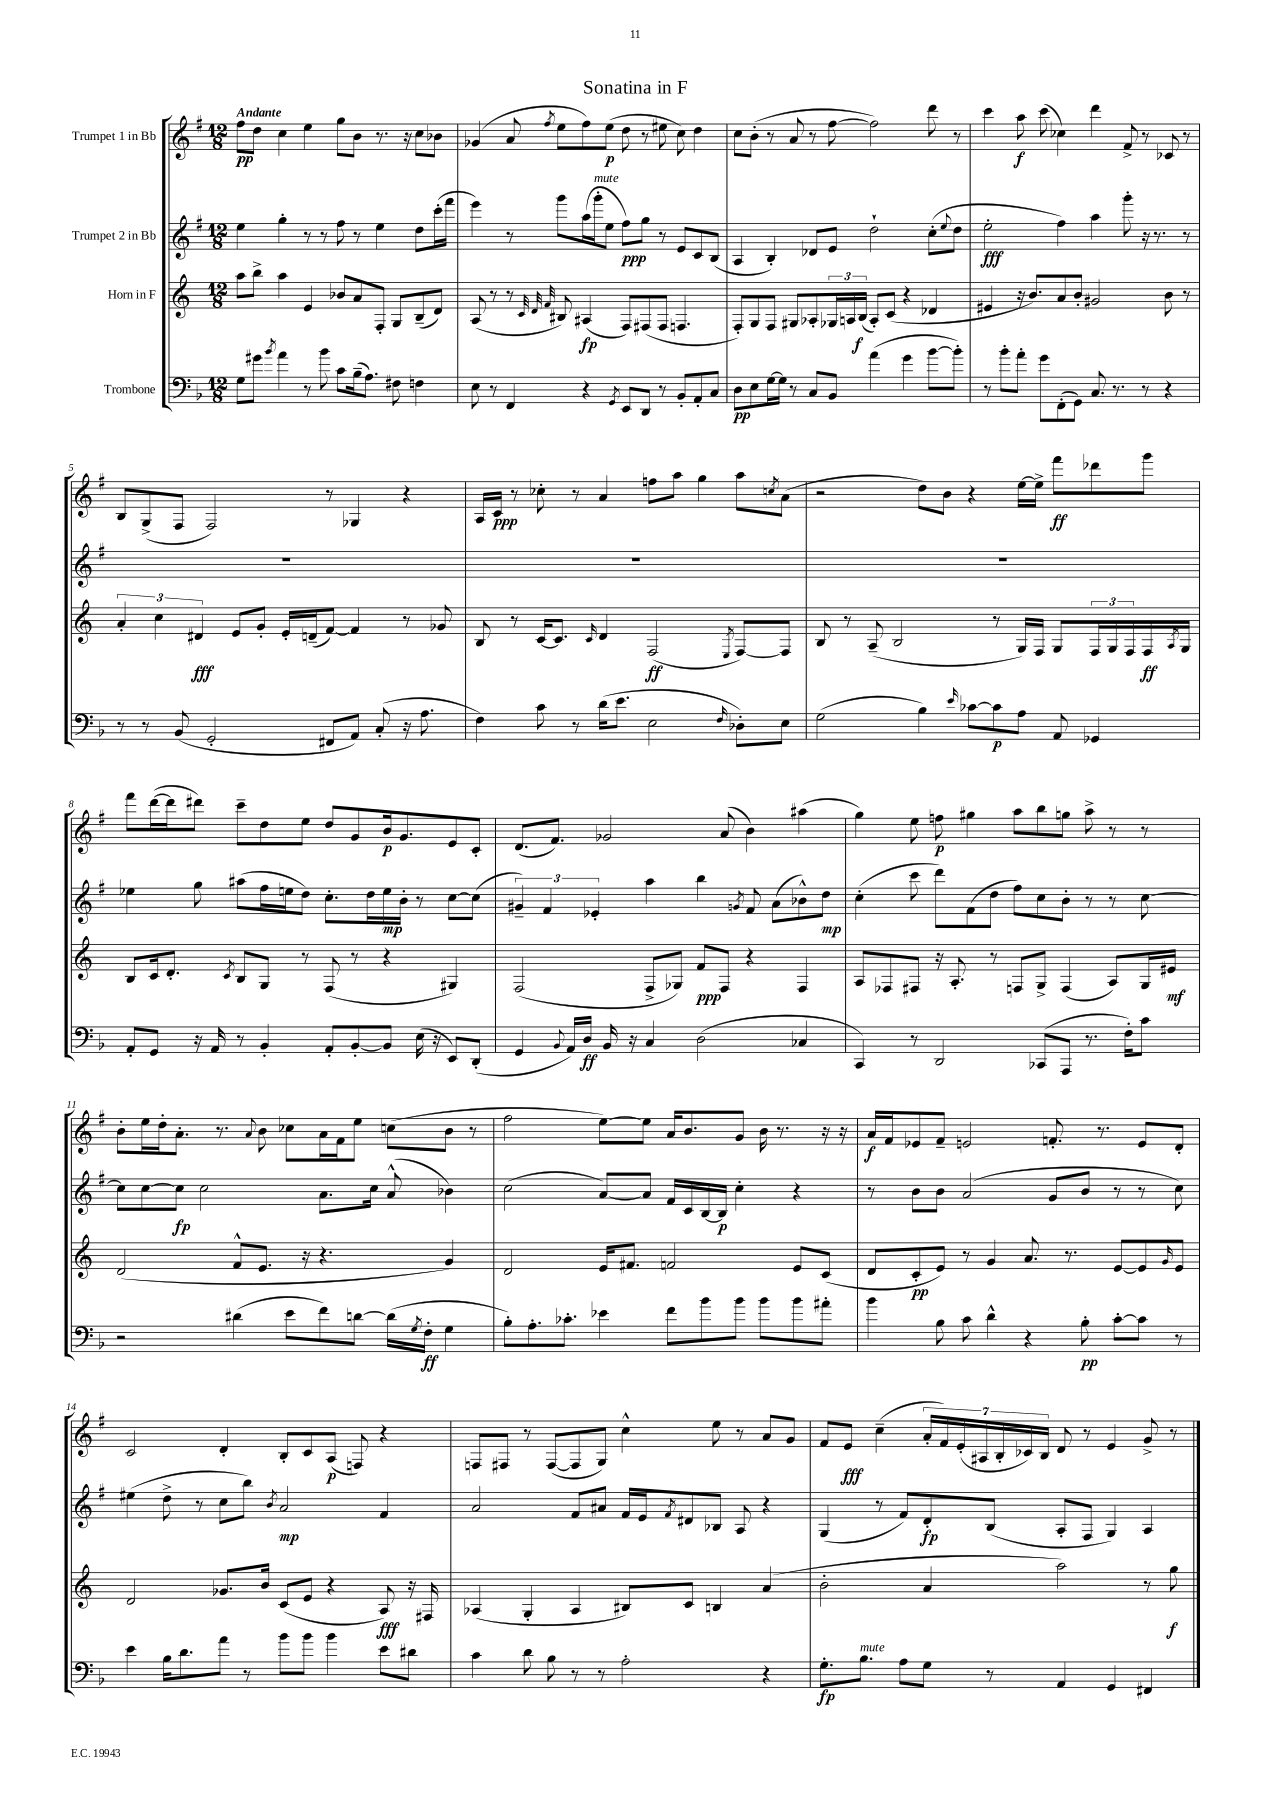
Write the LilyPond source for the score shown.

\header { title = "Sonatina in F" }
<<
\new StaffGroup <<
\new Staff = "s0" \with { instrumentName = "Trumpet 1 in Bb" } {
    \clef treble \key g \major \numericTimeSignature \time 12/8 \tempo "Andante"
    fis''8\pp d''8 c''4 e''4 g''8 b'8 r8. r16 c''8 bes'8 |
    ges'4( a'8 \acciaccatura { fis''8 } e''8 fis''8) e''8\p( d''8 r8 eis''8 c''8) d''4 |
    c''8 b'8-.( r8 a'8 r8 fis''8~ fis''2) d'''8 r8 |
    c'''4 a''8\f c'''8( ces''4) d'''4 fis'8-> r8 ces'8 r8 |
    b8 g8->( fis8 fis2) r8 ges4 r4 |
    a16 c'16\ppp r8 ces''8-. r8 a'4 f''8 a''8 g''4 a''8 \acciaccatura { c''8 } a'8( |
    r2 d''8) b'8 r4 e''16~ e''16-> fis'''8\ff des'''8 g'''8 |
    fis'''8 d'''16~( d'''16 dis'''8) c'''8-- d''8 e''8 d''8 g'8 b'16\p g'8. e'8 c'8-. |
    d'8.( fis'8.) ges'2 a'8( b'4) ais''4( |
    g''4) e''8 f''8\p gis''4 a''8 b''8 g''8 a''8-> r8 r8 |
    b'8-. e''16 d''16-. a'8.-. r8. \appoggiatura { a'8 } b'8 ces''8 a'16 fis'16 e''8 c''8( b'8 r8 |
    fis''2 e''8~) e''8 a'16 b'8. g'8 b'16 r8. r16 r16 |
    a'16\f fis'16 ees'8 fis'8-- e'2 f'8.-. r8. e'8 d'8-. |
    c'2 d'4-. b8-. c'8 a8\p( f8) r4 |
    f8 fis8 r8 fis8~( fis8 g8) c''4-^ e''8 r8 a'8 g'8 |
    fis'8 e'8\fff c''4--( \tuplet 7/4 { a'16-. fis'16) e'16-.( ais16 b16-. ces'16) b16 } d'8 r8 e'4 g'8-> r8 \bar "|." |
}
\new Staff = "s1" \with { instrumentName = "Trumpet 2 in Bb" } {
    \clef treble \key g \major \numericTimeSignature \time 12/8
    e''4 g''4-. r8 r8 fis''8 r8 e''4 d''8 c'''16-.( fis'''16 |
    e'''4) r8 g'''8 a''16( g'''16-.^\markup { \italic "mute" } e''8 fis''8\ppp) g''8 r8 e'8 c'8 b8( |
    a4 b4-.) des'8 e'8 d''2-! c''8-.( \appoggiatura { e''8 } d''8 |
    e''2-.\fff fis''4) a''4 g'''8-. r16 r8. r8 |
    R1. |
    R1. |
    R1. |
    ees''4 g''8 ais''8( fis''16 e''16 d''8) c''8.-. d''16 e''16\mp b'16-. r8 c''8~ c''8( |
    \tuplet 3/2 { gis'4--) fis'4 ees'4-. } a''4 b''4 \acciaccatura { g'8 } fis'8 a'8( bes'8-^) d''8\mp |
    c''4-.( c'''8 d'''8) fis'8( d''8 fis''8) c''8 b'8-. r8 r8 c''8~ |
    c''8 c''8~ c''8\fp c''2 a'8. c''16 a'8-^( bes'4) |
    c''2( a'8~) a'8 fis'16 c'16 b16~ b16\p c''4-. r4 |
    r8 b'8 b'8 a'2( g'8 b'8 r8 r8 c''8) |
    eis''4( d''8-> r8 c''8 b''8) \acciaccatura { b'8 } a'2\mp fis'4 |
    a'2 fis'8 ais'8 fis'16 e'16 \acciaccatura { fis'8 } dis'8 bes8 a8 r4 |
    g4( r8 fis'8) d'8-.\fp b8( a8-. fis8 g4) a4 \bar "|." |
}
\new Staff = "s2" \with { instrumentName = "Horn in F" } {
    \clef treble \key c \major \numericTimeSignature \time 12/8
    a''8 b''8-> a''4 e'4 bes'8 a'8 f8-. g8 b8--( d'8) |
    a8( r8 r8 \grace { c'32 d'32 f'32 } bis8) ais4\fp( f8) fis8( fis8 f4. |
    f8-.) g8 f8 gis8 aes8-. \tuplet 3/2 { ges16 a16 b16\f( } a8-.) c'8( r4 des'4 |
    eis'4 r16 b'8.) a'8 b'8-. gis'2 b'8 r8 |
    \tuplet 3/2 { a'4-. c''4 dis'4\fff } e'8 g'8-. e'16-. d'16--( f'8~) f'4 r8 ges'8 |
    b8 r8 c'16~ c'8. \grace { c'16 } d'4 f2\ff( \acciaccatura { e8 } f8~) f8 |
    b8 r8 a8--( b2 r8 g16) f16 g8 \tuplet 3/2 { f16 g16 f16 } f16\ff \acciaccatura { a8 } g16 |
    b8 c'16 d'8.-. \acciaccatura { c'8 } b8 g8 r8 f8( r8 r4 gis4) |
    f2( f8-> ges8) f'8\ppp f8 r4 f4 |
    a8 fes8 fis8 r16 a8.-. r8 f8 g8-> f4( a8) g16 eis'16\mf |
    d'2( f'8-^ e'8. r16 r4. g'4) |
    d'2 e'16 fis'8. f'2 e'8 c'8( |
    d'8 c'8-.\pp e'8) r8 g'4 a'8. r8. e'8~ e'8 \grace { g'16 } e'8 |
    d'2 ges'8. b'16 c'8( e'8 r4 a8\fff) r16 fis16 |
    aes4( g4-. aes4 bis8) c'8 b4 a'4( |
    b'2-. a'4 a''2) r8 g''8\f \bar "|." |
}
\new Staff = "s3" \with { instrumentName = "Trombone" } {
    \clef bass \key f \major \numericTimeSignature \time 12/8
    g8 gis'8 \acciaccatura { bes'8 } a'4 r8 bes'8 c'8 bes16--( a8.) fis8 f4 |
    e8 r8 f,4 r4 \acciaccatura { g,8 } e,8 d,8 r8 bes,8-. a,8-. c8 |
    d8\pp e8 g16~ g16 r8 c8 bes,8 a'4( g'4 bes'8~ bes'8-.) |
    r8 bes'8-. a'8-. g'8 f,8-.( g,8) c8. r8. r8 r4 |
    r8 r8 bes,8( g,2-. fis,8 a,8) c8-.( r16 a8. |
    f4) c'8 r8 d'16( e'8. e2 \grace { f16 } des8-.) e8 |
    g2( bes4) \grace { e'16 } ces'8~ ces'8\p a8 a,8 ges,4 |
    a,8-. g,8 r16 a,16 r8 bes,4-. a,8-. bes,8~-. bes,8 e16( r16 e,8) d,8-.( |
    g,4 \appoggiatura { bes,8 } a,16) d16\ff bes,16 r16 c4 d2( ces4 |
    c,4) r8 d,2 ces,8( a,,8 r8. f16-.) c'8 |
    r2 dis'4( e'8 f'8) d'8~ d'16( \acciaccatura { g8 } f16-.\ff g4 |
    bes8-.) a8.-. ces'8.-. ees'4 f'8 bes'8 bes'8 bes'8 bes'8 ais'8-. |
    bes'4 bes8 c'8 d'4-^ r4 bes8-.\pp c'8~-. c'8 r8 |
    e'4 bes16 d'8. a'8 r8 bes'8 bes'8 bes'4 e'8 dis'8 |
    c'4 d'8 bes8 r8 r8 a2-. r4 |
    g8.-.\fp bes8.^\markup { \italic "mute" } a8 g8 r8 a,4 g,4 fis,4 \bar "|." |
}
>>
>>
